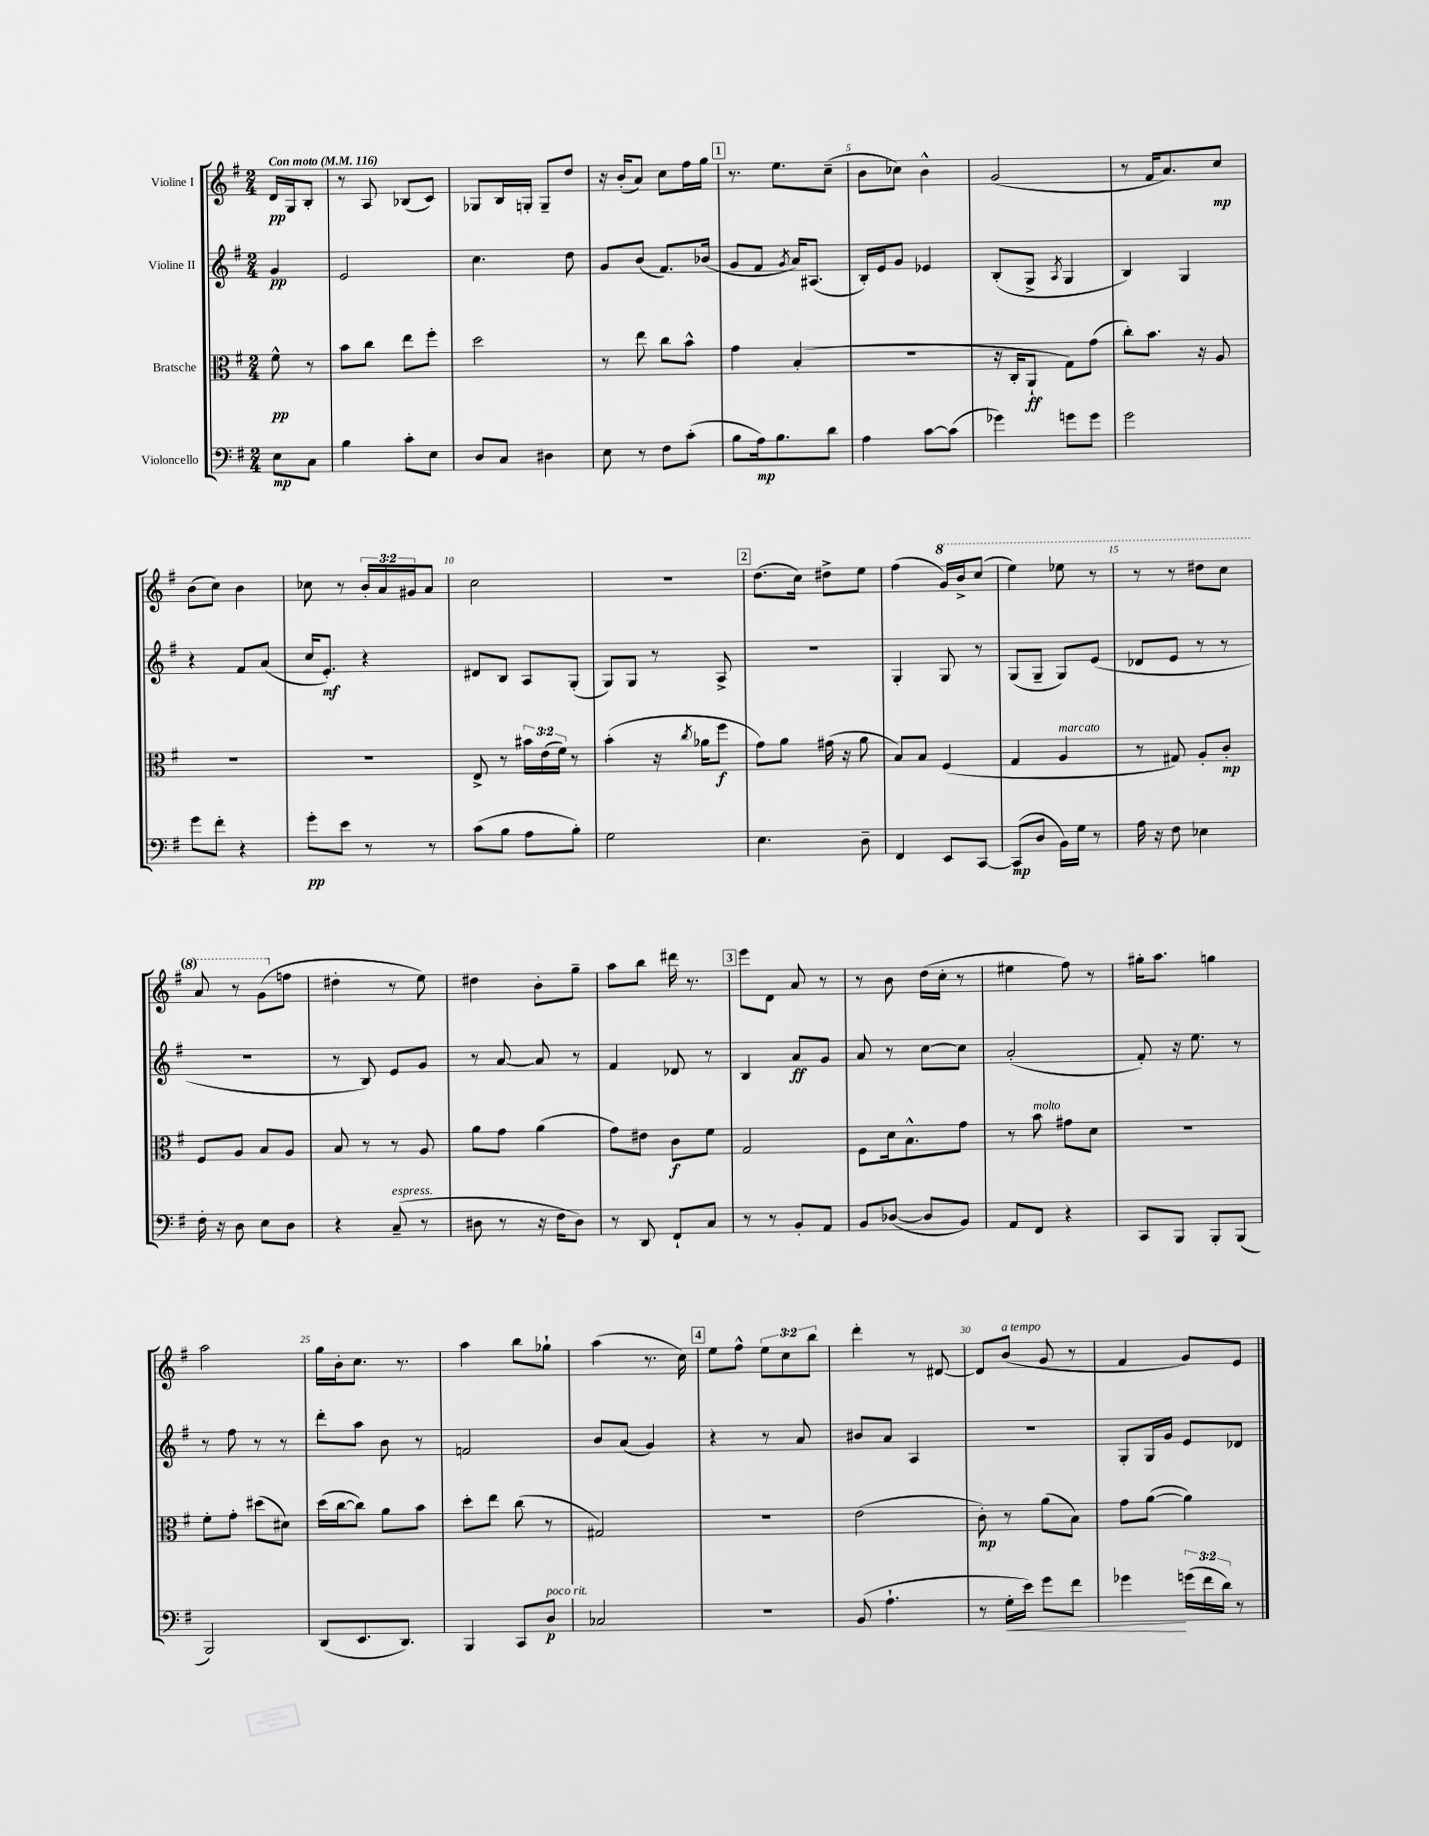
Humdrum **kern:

**kern	**kern	**kern	**kern
*staff4	*staff3	*staff2	*staff1
*clefF4	*clefC3	*clefG2	*clefG2
*k[f#]	*k[f#]	*k[f#]	*k[f#]
*M2/4	*M2/4	*M2/4	*M2/4
*MM116	*MM116	*MM116	*MM116
8E	8f#^^	4g	16d
.	.	.	16G
8C	8r	.	8B'
=	=	=	=
4B	8b	2e	8r
.	8cc	.	8A
8c'	8ee	.	(8B-
8E	8ff#'	.	8c)
=	=	=	=
8D	2dd	4.cc	8G-
8C	.	.	16B
.	.	.	16G'
4D#	.	.	8G~
.	.	8dd	8dd
=	=	=	=
8E	8r	8g	16r
.	.	.	(16b'
8r	8ee	(8b	8a)
8F#	8cc	8.f#)	8cc
(8c'	8b^^	.	16ff#
.	.	(16b-	16gg
=	=	=	=
8B	4g	8g	8.r
16A)	.	8f#	.
8.B	.	.	8.ee
.	.	8qg	.
.	(4B'	16a)	.
.	.	(8.A#	.
8d	.	.	(8cc~
=	=	=	=
4A	2r	16B')	8b
.	.	16e	.
.	.	8g	8cc-)
[8c	.	4e-	4b^^
(8c]	.	.	.
=	=	=	=
4g-)	16r	(8B'	(2g
.	16C'	.	.
.	8AA`	8G^	.
.	.	8qA	.
8g	8G)	4G	.
8g	(8g	.	.
=	=	=	=
2g	8cc')	4B)	8r
.	8.b	.	16f#
.	.	.	8.a)
.	.	4G	.
.	16r	.	.
.	8A	.	8cc
=	=	=	=
8g	2r	4r	(8b
8f#'	.	.	8cc)
4r	.	8f#	4b
.	.	(8a	.
=	=	=	=
8g'	2r	16cc	8cc-
.	.	8.e')	.
8e	.	.	8r
8r	.	4r	24b'
.	.	.	24a
.	.	.	24g#
8r	.	.	8a
=	=	=	=
(8c	8E^	8d#	2cc
8B	8r	8B	.
8A	24b#	8A	.
.	(24e	.	.
.	24f#)	.	.
8B')	8r	(8G'	.
=	=	=	=
2G	(4b'	8G)	2r
.	.	8G	.
.	16r	8r	.
.	8qcc	.	.
.	16a-	.	.
.	8ff#	8A^	.
=	=	=	=
4.E	8g)	2r	(8.dd
.	8a	.	.
.	.	.	16cc)
.	(16g#	.	8dd#^
.	16r	.	.
8D~	8a	.	8ee
=	=	=	=
4FF#	8B)	4G'	(4ff#
.	8B	.	.
8EE	(4F#	8G	16gg)
.	.	.	16bb^
[8CC	.	8r	(8ccc
=	=	=	=
(8CC]	4G	(8G	4eee)
8D	.	8G~	.
16BB)	4A	8G)	8eee-
16G	.	.	.
8r	.	(8e	8r
=	=	=	=
16A	8r	8d-	8r
16r	.	.	.
8F#	8G#)	8e	8r
4E-	8A'	8r	8ddd#
.	8c'	8r	8ccc
=	=	=	=
16F#'	8F#	2r	8aa
16r	.	.	.
8D	8A	.	8r
8E	8B	.	(8gg
8D	8A	.	8ff
=	=	=	=
4r	8B	8r	4dd#'
.	8r	8B)	.
(8C~	8r	8e	8r
8r	8A	8g	8ee)
=	=	=	=
8D#	8a	8r	4dd#
8r	8g	[8a	.
16r	(4a	8a]	8b'
16F#	.	.	.
8D#)	.	8r	8gg~
=	=	=	=
8r	8g)	4f#	8aa
8DD	8e#	.	8bb
8FF#`	8c	8d-	16ddd#
.	.	.	8.r
8C	8f#	8r	.
=	=	=	=
8r	2G	4B	8eee
8r	.	.	8d
8BB'	.	8a	8a
8AA	.	8g	8r
=	=	=	=
8BB	8F#	8a	8r
([8D-	16d	8r	8b
.	8.B^^	.	.
8D-]	.	[8cc	(16dd
.	.	.	16cc'
8BB)	8g	8cc]	8r
=	=	=	=
8AA	8r	(2a'	4ee#
8FF#	8b	.	.
4r	8g#	.	8ff#)
.	8d	.	8r
=	=	=	=
8CC	2r	8f#')	16gg#'
.	.	.	8.aa
8BBB	.	16r	.
.	.	8.ee	.
8BBB'	.	.	4gg
(8BBB	.	8r	.
=	=	=	=
2BBB)	8f#'	8r	2aa
.	8g'	8ff#	.
.	(8dd#	8r	.
.	8d#)	8r	.
=	=	=	=
(8DD	(16dd	8ddd'	16gg
.	[16cc	.	16b'
8.EE	8cc])	8aa	8.cc
.	8a	8b	.
8.DD)	.	.	8.r
.	8b	8r	.
=	=	=	=
4BBB	8dd'	2f	4aa
.	8ee	.	.
8CC	(8cc	.	8bb
8D	8r	.	8gg-`
=	=	=	=
2C-	2G#)	8b	(4aa
.	.	(8a	.
.	.	4g)	8.r
.	.	.	16cc)
=	=	=	=
2r	2r	4r	8ee
.	.	.	8ff#^^
.	.	8r	12ee
.	.	.	12cc
.	.	8a	.
.	.	.	12bb
=	=	=	=
(8BB	(2e	8b#	4ddd'
4.A`	.	8a	.
.	.	4A	8r
.	.	.	[8d#
=	=	=	=
8r	8c')	2r	8d#]
16G'	8r	.	(8b
16e)	.	.	.
8g	(8a	.	8g
8f#	8B)	.	8r
=	=	=	=
4g-	8g	8G'	4f#
.	([8a	16G	.
.	.	16g	.
(24g	4a])	8e	8g)
24f#	.	.	.
24d)	.	.	.
8r	.	8d-	8e
==	==	==	==
*-	*-	*-	*-
